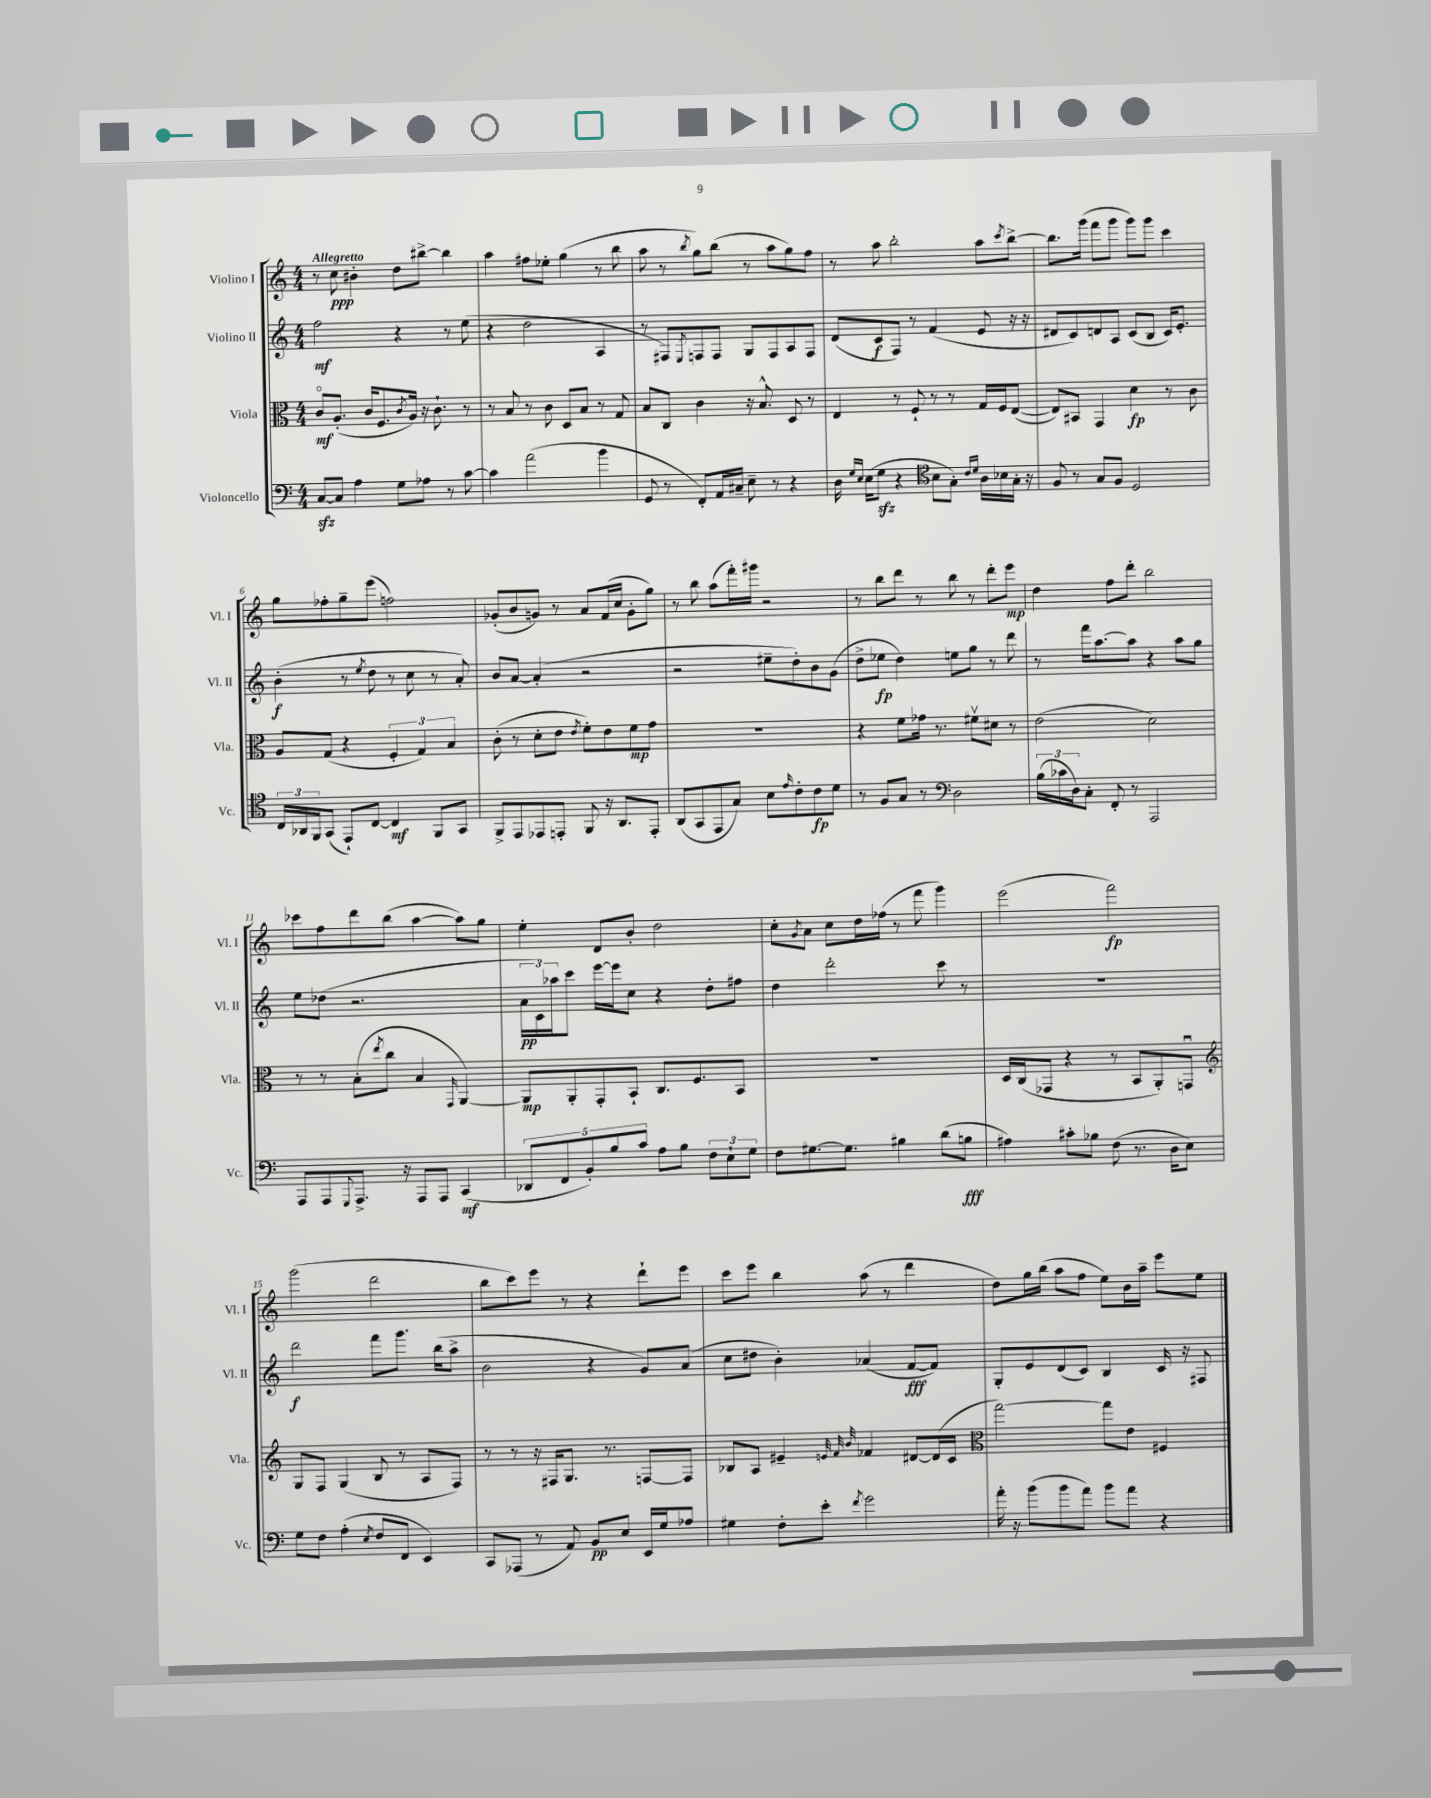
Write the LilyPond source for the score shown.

<<
\new StaffGroup <<
\new Staff = "s0" \with { instrumentName = "Violino I" shortInstrumentName = "Vl. I" } {
    \clef treble \key c \major \numericTimeSignature \time 4/4 \tempo "Allegretto"
    r8 c''8\ppp bis'4-. d''8 bis''8~-> bis''4 |
    a''4 fis''8 ees''8-. g''4( r8 b''8 |
    a''8 r8 \acciaccatura { b''8 } g''8) b''8( r8 a''8 g''8) f''8 |
    r8 a''8 b''2-. a''8 \acciaccatura { c'''8 } b''8~-> |
    b''8. g'''16( f'''8 g'''8 g'''8) g'''8 c'''4 |
    g''8 fes''8-. g''8-- e'''8( f''2) |
    ges'8-.( b'8 g'8) r8 a'8 f'16( c''16 g'8-. g''8) |
    r8 b''8 a''8( f'''16-.) gis'''16 r2 |
    r8 b''8 d'''8 r8 b''8 r8 d'''8-. e'''8\mp |
    d''4 f''8 d'''8-. b''2 |
    ces'''8 f''8 d'''8 b''8( a''4~ a''8) g''8 |
    e''4-. d'8 b'8-. d''2 |
    c''8-. \acciaccatura { g'8 } a'8 c''8 d''16 fes''16( r8 f'''8 g'''4) |
    e'''2( f'''2\fp) |
    g'''2( d'''2 |
    b''8 c'''8) e'''8 r8 r4 d'''8-! e'''8 |
    c'''8 e'''8 b''4 a''8( r8 d'''4 |
    d''8) g''16 b''16( a''8 f''8 e''8) b'16 a''16-- e'''8 e''8 \bar "|." |
}
\new Staff = "s1" \with { instrumentName = "Violino II" shortInstrumentName = "Vl. II" } {
    \clef treble \key c \major \numericTimeSignature \time 4/4
    f''2\mf r4 r8 e''8( |
    r4 d''2 a4 |
    r8 fis8) \acciaccatura { e8 } f8 f8 g8 f8 a8 f8 |
    d'8( c'8\f f8) r8 f'4( e'8 r16 r16 |
    dis'8 c'8) d'8 a8 c'8( b8 c'16) e'8.-. |
    b'4-.\f( r8 \acciaccatura { e''8 } d''8 r8 c''8 r8 a'8-.) |
    b'8 a'8~ a'4-.( r2 |
    r2 eis''8-- d''8-.) b'8 g'8( |
    d''8-> ees''8\fp d''4) e''8 g''8 r8 d'''8 |
    r8 f'''16 a''8.~ a''8 r4 a''8 g''8 |
    e''8 des''8( r2. |
    \tuplet 3/2 { a'16\pp c'16) aes''16 } c'''8 e'''16~ e'''16 c''8 r4 d''8-. fis''8 |
    d''4 d'''2-. c'''8 r8 |
    R1 |
    d'''2\f f'''8 g'''8. b''16( a''8-> |
    b'2 r4 g'8) a'8( |
    c''8 dis''8 b'4-.) aes'4( f'8~\fff f'8) |
    g8-. e'8 d'8( c'8) b4 c'16 r16 fis8 \bar "|." |
}
\new Staff = "s2" \with { instrumentName = "Viola" shortInstrumentName = "Vla." } {
    \clef alto \key c \major \numericTimeSignature \time 4/4
    c'8\flageolet\mf a8.-.( c'16 f8. \acciaccatura { c'8 } a16) r16 c'8.-! r8 |
    r8 b8 r8 c'8 d8 b8 r8 g8 |
    b8 c8 c'4 r16 b8.-^ d8 r8 |
    e4 r8 f8-! r8 r8 g16 f16 e8~( |
    e8) bis,8 g,4 d'4\fp r8 c'8 |
    a8 g8( r4 \tuplet 3/2 { f4-. g4) b4 } |
    c'8-.( r8 d'8-. e'8 \acciaccatura { e'8 } f'8-.) e'8 f'8\mp g'8 |
    R1 |
    r4 f'8 ges'16 r8. fis'8\upbow dis'8 r8 |
    e'2( d'2) |
    r8 r8 b8-.( \acciaccatura { e''8 } c''8 b4 \grace { g,16 } a,4~) |
    a,8\mp a,8-. g,8-. b,8-! c8. f8. b,8 |
    R1 |
    d16 c16( ges,8 r4 r8 b,8 a,8-.) g,8\downbow |
    \clef treble g8 f8 g4( b8 r8 a8 f8) |
    r8 r8 r16 fis16 g8. r8. f8~ f8 |
    bes8 a8 eis'4-- \grace { e'32 f'32 b'32 } fes'4 dis'8~ dis'16( c'16 |
    \clef alto g''2~) g''8 e'8 fis4 \bar "|." |
}
\new Staff = "s3" \with { instrumentName = "Violoncello" shortInstrumentName = "Vc." } {
    \clef bass \key c \major \numericTimeSignature \time 4/4
    c8~\sfz c8 a4 g8 aes8 r8 c'8~ |
    c'4 a'2( b'4 |
    g,8 r8 f,8-.) a,16 cis16-- e8-- r8 r4 |
    d16 \grace { g16 e16 } e16( g8\sfz r4 \clef tenor b8 g8-.) \grace { c'16 d'16 } a16 bes16 g16-. r16 |
    f8 r8 g8 f8 d2 |
    \tuplet 3/2 { c16 aes,16 f,16 } g,8( e,8-!) c8~ c4\mf f,8 g,8 |
    f,8-> e,8 ees,8 e,8-. f,8 r16 a,8. e,8-. |
    a,8( g,8 e,8 g8) b8 \grace { e'16 } c'8-. c'8\fp d'8 |
    r8 f8 g8 r8 \clef bass d2 |
    \tuplet 3/2 { b16( ces'16 d16) } c8-. f,8-. r8 a,,2 |
    a,,8 a,,8 \appoggiatura { g,,8 } a,,8.-> r16 a,,8 a,,8 c,4\mf( |
    \tuplet 5/4 { des,8 f,8 b,8-.) b8 c'8 } a8 b8 \tuplet 3/2 { f8 e8-! g8 } |
    f8 gis8.~ gis8. bis4 d'8( b8\fff |
    ais4) cis'8-. bes8 f8( r8. d16 e8) |
    g8 f8 a4-.( \acciaccatura { e8 } f8 f,8 e,4) |
    c,8 aes,,8( r8 a,8) b,8\pp e8 e,16 g16 aes8 |
    gis4 f8-. e'8-. \acciaccatura { f'8 } g'2 |
    a'16-. r16 b'8( b'8 a'8) b'8 a'8 r4 \bar "|." |
}
>>
>>
